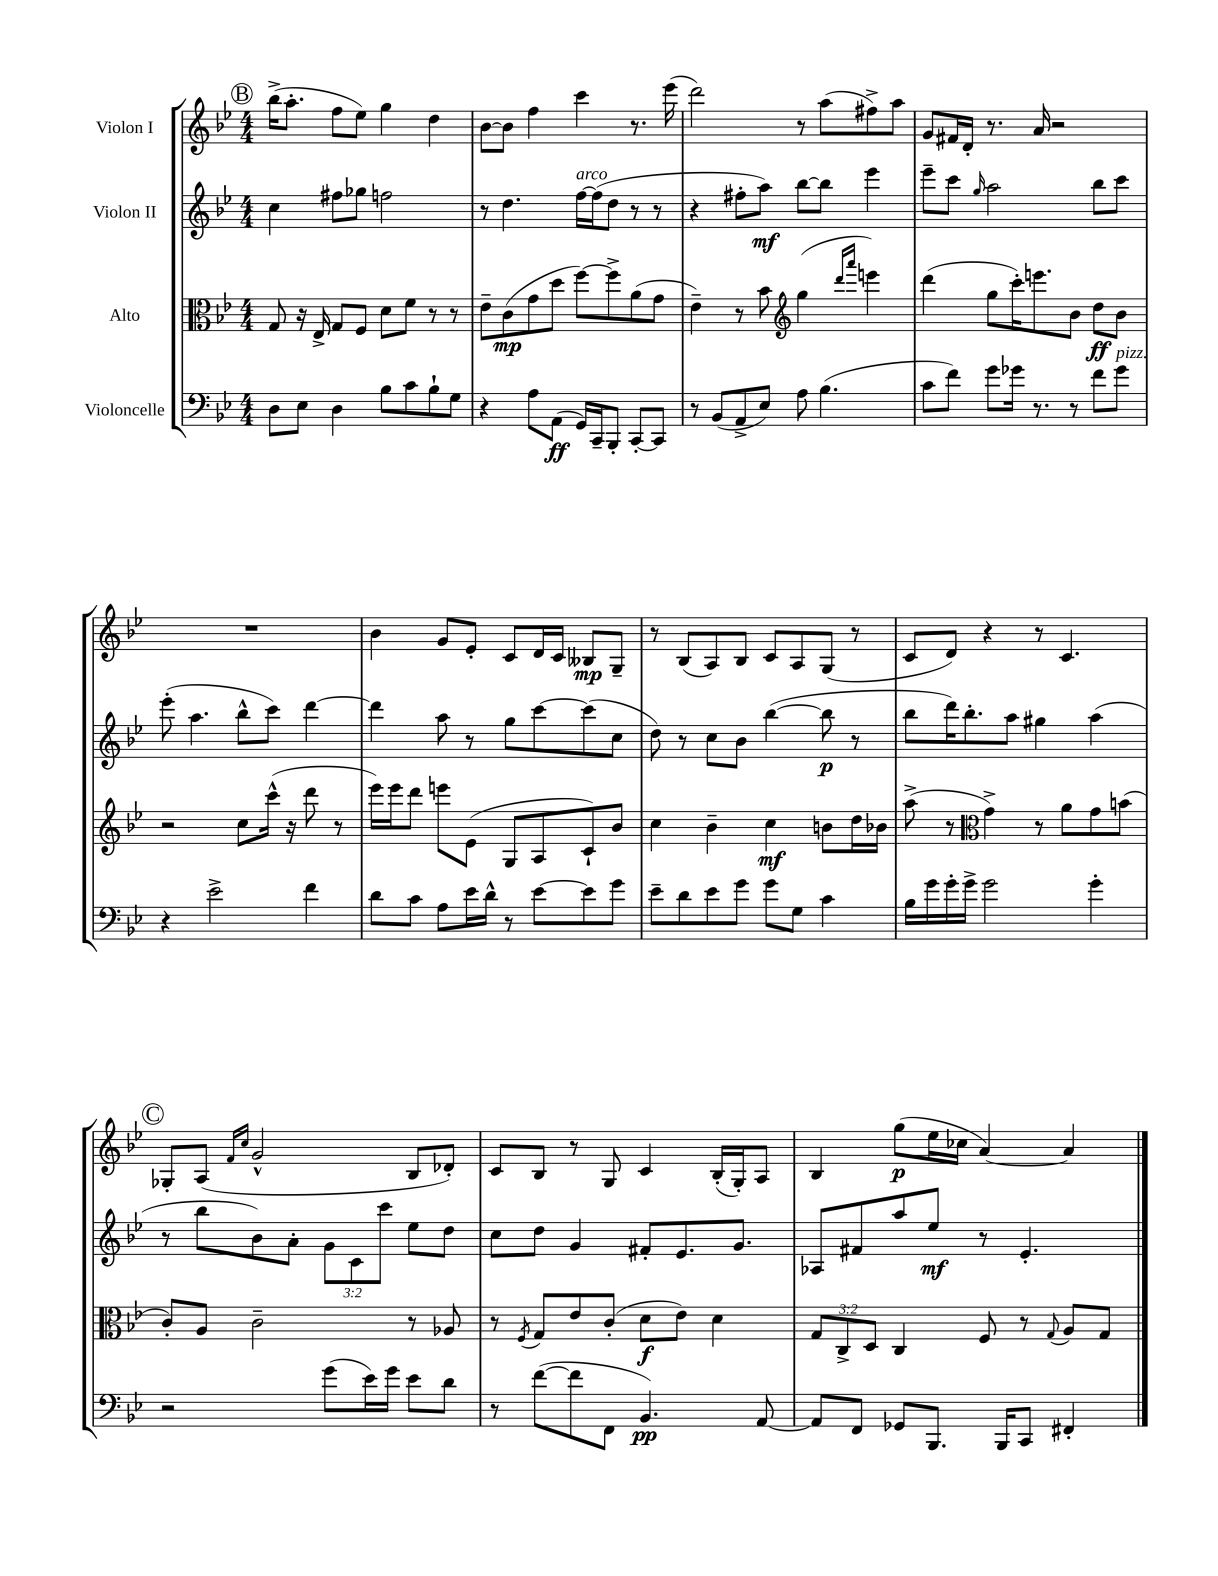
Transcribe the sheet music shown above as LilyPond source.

<<
\new StaffGroup <<
\new Staff = "s0" \with { instrumentName = "Violon I" } {
    \clef treble \key bes \major \numericTimeSignature \time 4/4
    \mark \markup { \circle "B" } bes''16->( a''8.-. f''8 ees''8) g''4 d''4 |
    bes'8~ bes'8 f''4 c'''4 r8. ees'''16( |
    d'''2) r8 a''8( fis''8->) a''8 |
    g'8 fis'16 d'16-. r8. a'16 r2 |
    R1 |
    bes'4 g'8 ees'8-. c'8 d'16 c'16 beses8\mp g8-- |
    r8 bes8( a8) bes8 c'8 a8 g8( r8 |
    c'8 d'8) r4 r8 c'4. |
    \mark \markup { \circle "C" } ges8-. a8( \grace { f'16 c''16 } g'2-^ bes8 des'8-.) |
    c'8 bes8 r8 g8 c'4 bes16-.( g16-.) a8 |
    bes4 g''8\p( ees''16 ces''16 a'4~) a'4 \bar "|." |
}
\new Staff = "s1" \with { instrumentName = "Violon II" } {
    \clef treble \key bes \major \numericTimeSignature \time 4/4 \override Staff.TupletNumber.text = #tuplet-number::calc-fraction-text
    \mark \markup { \circle "B" } c''4 fis''8 ges''8 f''2 |
    r8 d''4. f''16~^\markup { \italic "arco" } f''16( d''8 r8 r8 |
    r4 fis''8-. a''8\mf) bes''8~ bes''8 ees'''4 |
    ees'''8-- c'''8 \grace { g''16 } a''2 bes''8 c'''8 |
    ees'''8-.( a''4. bes''8-^ c'''8) d'''4~ |
    d'''4 a''8 r8 g''8 c'''8~ c'''8( c''8 |
    d''8) r8 c''8 bes'8 bes''4~( bes''8\p r8 |
    bes''8 d'''16) bes''8.-. a''8 gis''4 a''4( |
    \mark \markup { \circle "C" } r8 bes''8 bes'8) a'8-. \tuplet 3/2 { g'8 c'8 c'''8 } ees''8 d''8 |
    c''8 d''8 g'4 fis'8-. ees'8. g'8. |
    aes8 fis'8 a''8 ees''8\mf r8 ees'4.-. \bar "|." |
}
\new Staff = "s2" \with { instrumentName = "Alto" } {
    \clef alto \key bes \major \numericTimeSignature \time 4/4 \override Staff.TupletNumber.text = #tuplet-number::calc-fraction-text
    \mark \markup { \circle "B" } g8 r16 ees16-> g8 f8 d'8 f'8 r8 r8 |
    ees'8-- c'8\mp( g'8 d''8 f''8~) f''8-> a'8( g'8 |
    ees'4--) r8 bes'8 \clef treble g''4( \grace { d'''16 a'''16 } e'''4) |
    d'''4( g''8 c'''16-.) e'''8. bes'8 d''8\ff bes'8 |
    r2 c''8 c'''16-^( r16 d'''8 r8 |
    ees'''16) ees'''16 d'''8 e'''8 ees'8( g8 a8 c'8-!) bes'8 |
    c''4 bes'4-- c''4\mf b'8 d''16 bes'16 |
    a''8->( r8 \clef alto g'4->) r8 a'8 g'8 b'8( |
    \mark \markup { \circle "C" } c'8-.) a8 c'2-- r8 aes8 |
    r8 \acciaccatura { f8 } g8 ees'8 c'8-.( d'8\f ees'8) d'4 |
    \tuplet 3/2 { g8 c8-> d8 } c4 f8 r8 \appoggiatura { g8 } a8 g8 \bar "|." |
}
\new Staff = "s3" \with { instrumentName = "Violoncelle" } {
    \clef bass \key bes \major \numericTimeSignature \time 4/4
    \mark \markup { \circle "B" } d8 ees8 d4 bes8 c'8 bes8-! g8 |
    r4 a8 a,8\ff( g,16) c,16-- bes,,8-. c,8~-. c,8 |
    r8 bes,8( a,8-> ees8) a8 bes4.( |
    c'8 f'8) g'8 ges'16 r8. r8 f'8 ges'8^\markup { \italic "pizz." } |
    r4 ees'2-> f'4 |
    d'8 c'8 a8 ees'16 d'16-^ r8 ees'8~ ees'8 g'8 |
    ees'8-- d'8 ees'8 g'8 g'8 g8 c'4 |
    bes16 g'16 g'16-. g'16-> g'2 g'4-. |
    \mark \markup { \circle "C" } r2 g'8( ees'16) g'16 ees'8 d'8 |
    r8 f'8~( f'8 f,8 bes,4.\pp) a,8~ |
    a,8 f,8 ges,8 bes,,8. bes,,16 c,8 fis,4-. \bar "|." |
}
>>
>>
\layout { \context { \Score \remove "Bar_number_engraver" } }
